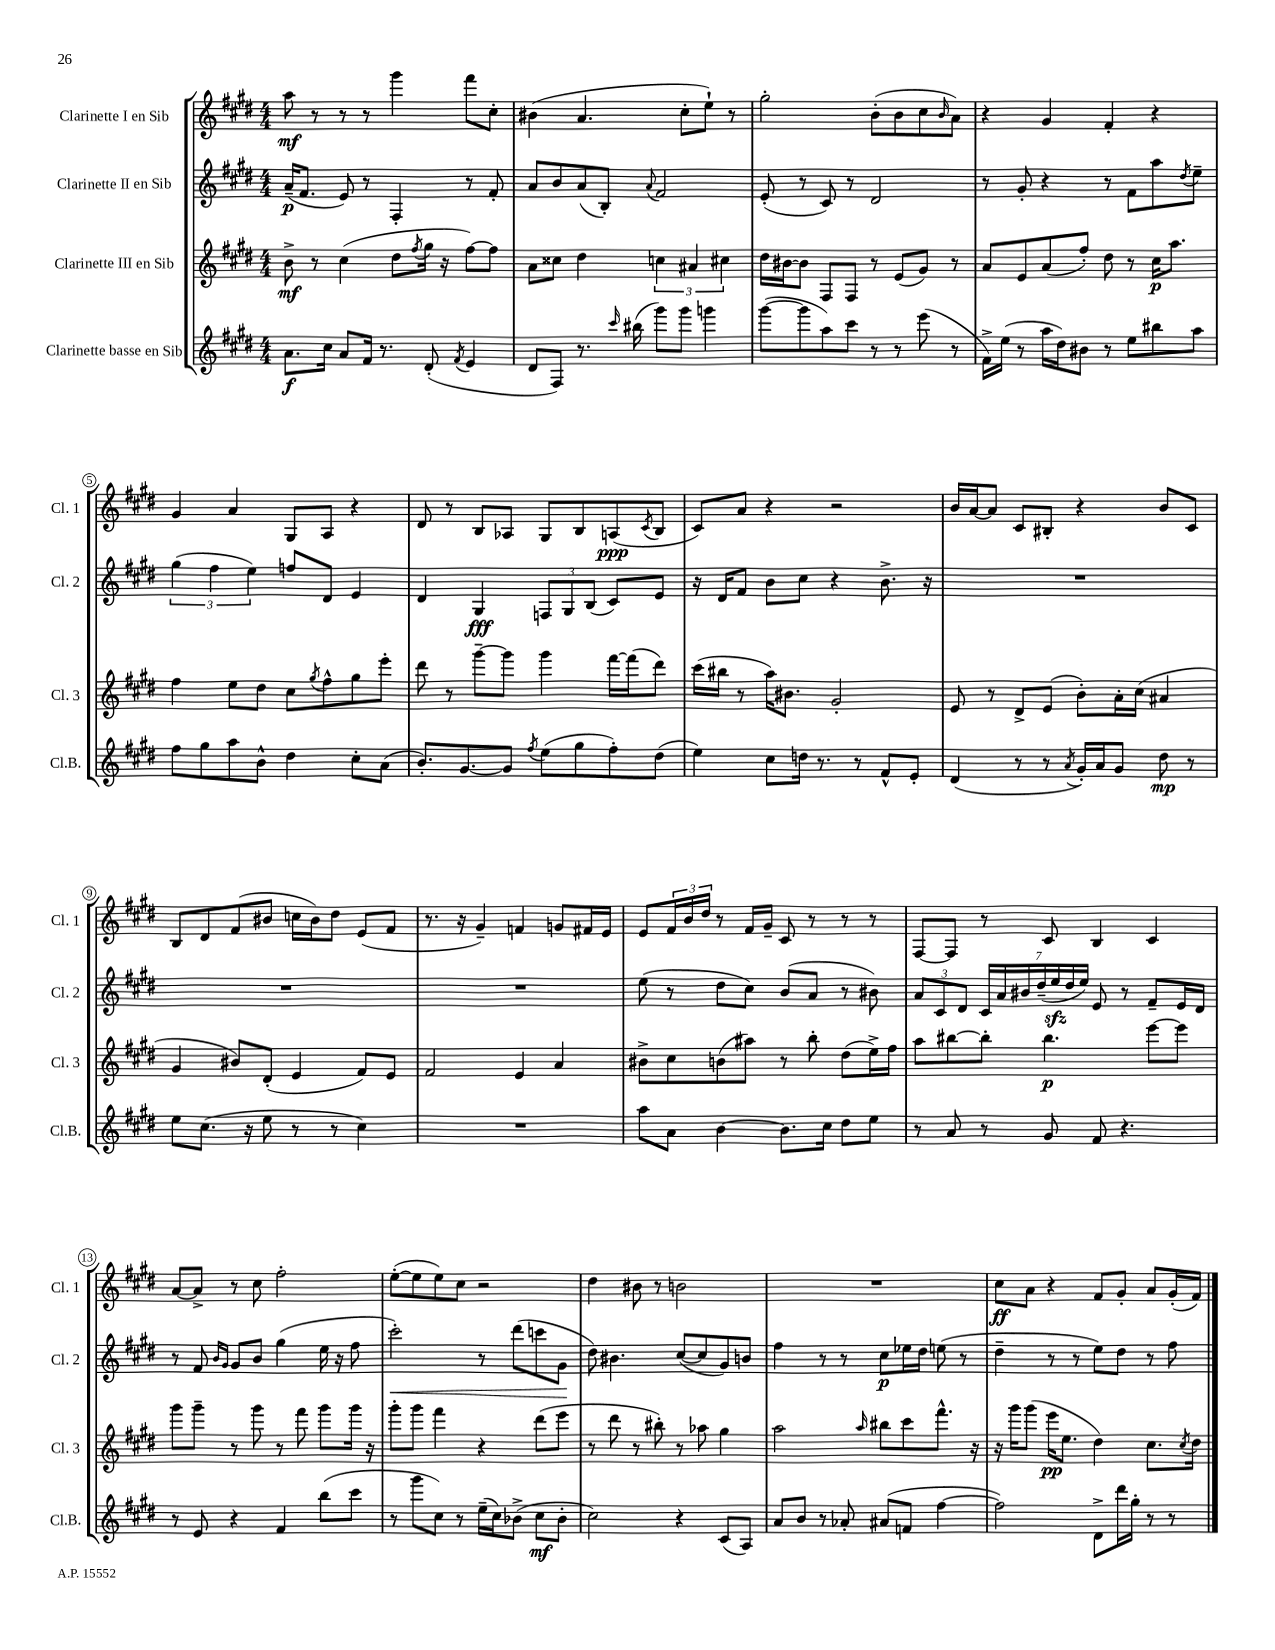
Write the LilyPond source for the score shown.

<<
\new StaffGroup <<
\new Staff = "s0" \with { instrumentName = "Clarinette I en Sib" shortInstrumentName = "Cl. 1" } {
    \clef treble \key e \major \numericTimeSignature \time 4/4
    a''8\mf r8 r8 r8 gis'''4 fis'''8 cis''8-. |
    bis'4( a'4. cis''8-. e''8-!) r8 |
    gis''2-. b'8-.( b'8 cis''8 \grace { b'16 } a'8) |
    r4 gis'4 fis'4-. r4 |
    gis'4 a'4 gis8 a8 r4 |
    dis'8 r8 b8 aes8 gis8 b8 a8\ppp( \acciaccatura { cis'8 } b8 |
    cis'8) a'8 r4 r2 |
    b'16 a'16~ a'8 cis'8 bis8-. r4 b'8 cis'8 |
    b8 dis'8 fis'8( bis'8 c''16 bis'16) dis''8 e'8( fis'8 |
    r8. r16 gis'4--) f'4 g'8 fis'16 e'16 |
    e'8 \tuplet 3/2 { fis'16 b'16 dis''16 } r8 fis'16 gis'16-- cis'8 r8 r8 r8 |
    fis8~ fis8 r8 cis'8 b4 cis'4 |
    a'8~ a'8-> r8 cis''8 fis''2-. |
    e''8~-.( e''8 e''8) cis''8 r2 |
    dis''4 bis'8 r8 b'2 |
    R1 |
    cis''8\ff a'8 r4 fis'8 gis'8-. a'8 gis'16-.( fis'16) \bar "|." |
}
\new Staff = "s1" \with { instrumentName = "Clarinette II en Sib" shortInstrumentName = "Cl. 2" } {
    \clef treble \key e \major \numericTimeSignature \time 4/4
    a'16--\p( fis'8. e'8) r8 fis4-. r8 fis'8-. |
    a'8 b'8 a'8( b8-.) \appoggiatura { a'8 } fis'2 |
    e'8-.( r8 cis'8) r8 dis'2 |
    r8 gis'8-. r4 r8 fis'8 a''8 \acciaccatura { dis''8 } e''8-- |
    \tuplet 3/2 { gis''4( fis''4 e''4) } f''8 dis'8 e'4 |
    dis'4 gis4\fff \tuplet 3/2 { f8 gis8 b8( } cis'8) e'8 |
    r16 dis'16 fis'8 b'8 cis''8 r4 b'8.-> r16 |
    R1 |
    R1 |
    R1 |
    e''8( r8 dis''8 cis''8) b'8( a'8 r8 bis'8) |
    \tuplet 3/2 { a'8 cis'8 dis'8 } \tuplet 7/4 { cis'16 a'16 bis'16 dis''16--( e''16\sfz dis''16 e''16) } e'8 r8 fis'8-- e'16 dis'16 |
    r8 fis'8 \grace { b'16 gis'16 } gis'8 b'8 gis''4( e''16 r16 fis''8 |
    cis'''2-.\<) r8 dis'''8( c'''8 gis'8\! |
    dis''8) bis'4. cis''8~( cis''8 gis'8) b'8 |
    fis''4 r8 r8 cis''8\p ees''16 dis''16 e''8( r8 |
    dis''4-- r8 r8 e''8) dis''8 r8 fis''8 \bar "|." |
}
\new Staff = "s2" \with { instrumentName = "Clarinette III en Sib" shortInstrumentName = "Cl. 3" } {
    \clef treble \key e \major \numericTimeSignature \time 4/4
    b'8->\mf r8 cis''4( dis''8 \acciaccatura { fis''8 } gis''16 r16 fis''8~) fis''8 |
    a'8 cisis''8 dis''4 \tuplet 3/2 { c''4 ais'4 cis''4 } |
    dis''16 bis'16~ bis'8 fis8 fis8 r8 e'8( gis'8) r8 |
    a'8 e'8 a'8( fis''8-.) dis''8 r8 cis''16\p a''8. |
    fis''4 e''8 dis''8 cis''8 \acciaccatura { gis''8 } fis''8-^ gis''8 e'''8-. |
    dis'''8 r8 gis'''8~-- gis'''8 gis'''4 fis'''16~ fis'''16( dis'''8) |
    cis'''16( bis''16 r8 a''16) bis'8. gis'2-. |
    e'8 r8 dis'8-> e'8( b'8-.) a'16-. cis''16( ais'4 |
    gis'4 bis'8) dis'8-.( e'4 fis'8) e'8 |
    fis'2 e'4 a'4 |
    bis'8-> cis''8 b'8( ais''8) r8 b''8-. dis''8( e''16->) fis''16 |
    a''8 bis''8~ bis''8-. bis''4.\p e'''8~ e'''8 |
    gis'''8 gis'''8-- r8 gis'''8 r8 fis'''8 gis'''8 gis'''16 r16 |
    gis'''8-. gis'''8 fis'''4 r4 dis'''8( e'''8 |
    r8 dis'''8 r8 bis''8-.) r8 aes''8 gis''4 |
    a''2 \grace { a''16 } bis''8 cis'''8 fis'''8.-^ r16 |
    r16 gis'''16 gis'''8( e'''16\pp e''8. dis''4) cis''8. \acciaccatura { cis''8 } dis''16 \bar "|." |
}
\new Staff = "s3" \with { instrumentName = "Clarinette basse en Sib" shortInstrumentName = "Cl.B." } {
    \clef treble \key e \major \numericTimeSignature \time 4/4
    a'8.\f cis''16 a'8 fis'16 r8. dis'8-.( \acciaccatura { fis'8 } e'4 |
    dis'8 fis8) r8. \grace { cis'''16 } bis''16( gis'''8) gis'''8 g'''4 |
    gis'''8~( gis'''8 a''8) cis'''8 r8 r8 e'''8( r8 |
    fis'16->) e''16( r8 a''16 dis''16) bis'8 r8 e''8 bis''8 a''8 |
    fis''8 gis''8 a''8 b'8-^ dis''4 cis''8-. a'8( |
    b'8.-.) gis'8.~ gis'8 \acciaccatura { fis''8 } e''8( gis''8 fis''8-.) dis''8( |
    e''4) cis''8 d''16 r8. r8 fis'8-^ e'8-. |
    dis'4( r8 r8 \acciaccatura { a'8 } gis'16-.) a'16 gis'8 dis''8\mp r8 |
    e''8 cis''8.( r16 e''8 r8 r8 cis''4) |
    R1 |
    a''8 a'8 b'4~ b'8. cis''16 dis''8 e''8 |
    r8 a'8 r8 gis'8 fis'8 r4. |
    r8 e'8 r4 fis'4 b''8( cis'''8 |
    r8 gis'''8 cis''8) r8 e''16--( cis''16) bes'8->( cis''8\mf bes'8-. |
    cis''2) r4 cis'8( a8) |
    a'8 b'8 r8 aes'8-. ais'8( f'8 fis''4~ |
    fis''2) dis'8-> dis'''16 gis''16-. r8 r8 \bar "|." |
}
>>
>>
\layout { \context { \Score \override BarNumber.stencil = #(make-stencil-circler 0.1 0.3 ly:text-interface::print) } }
